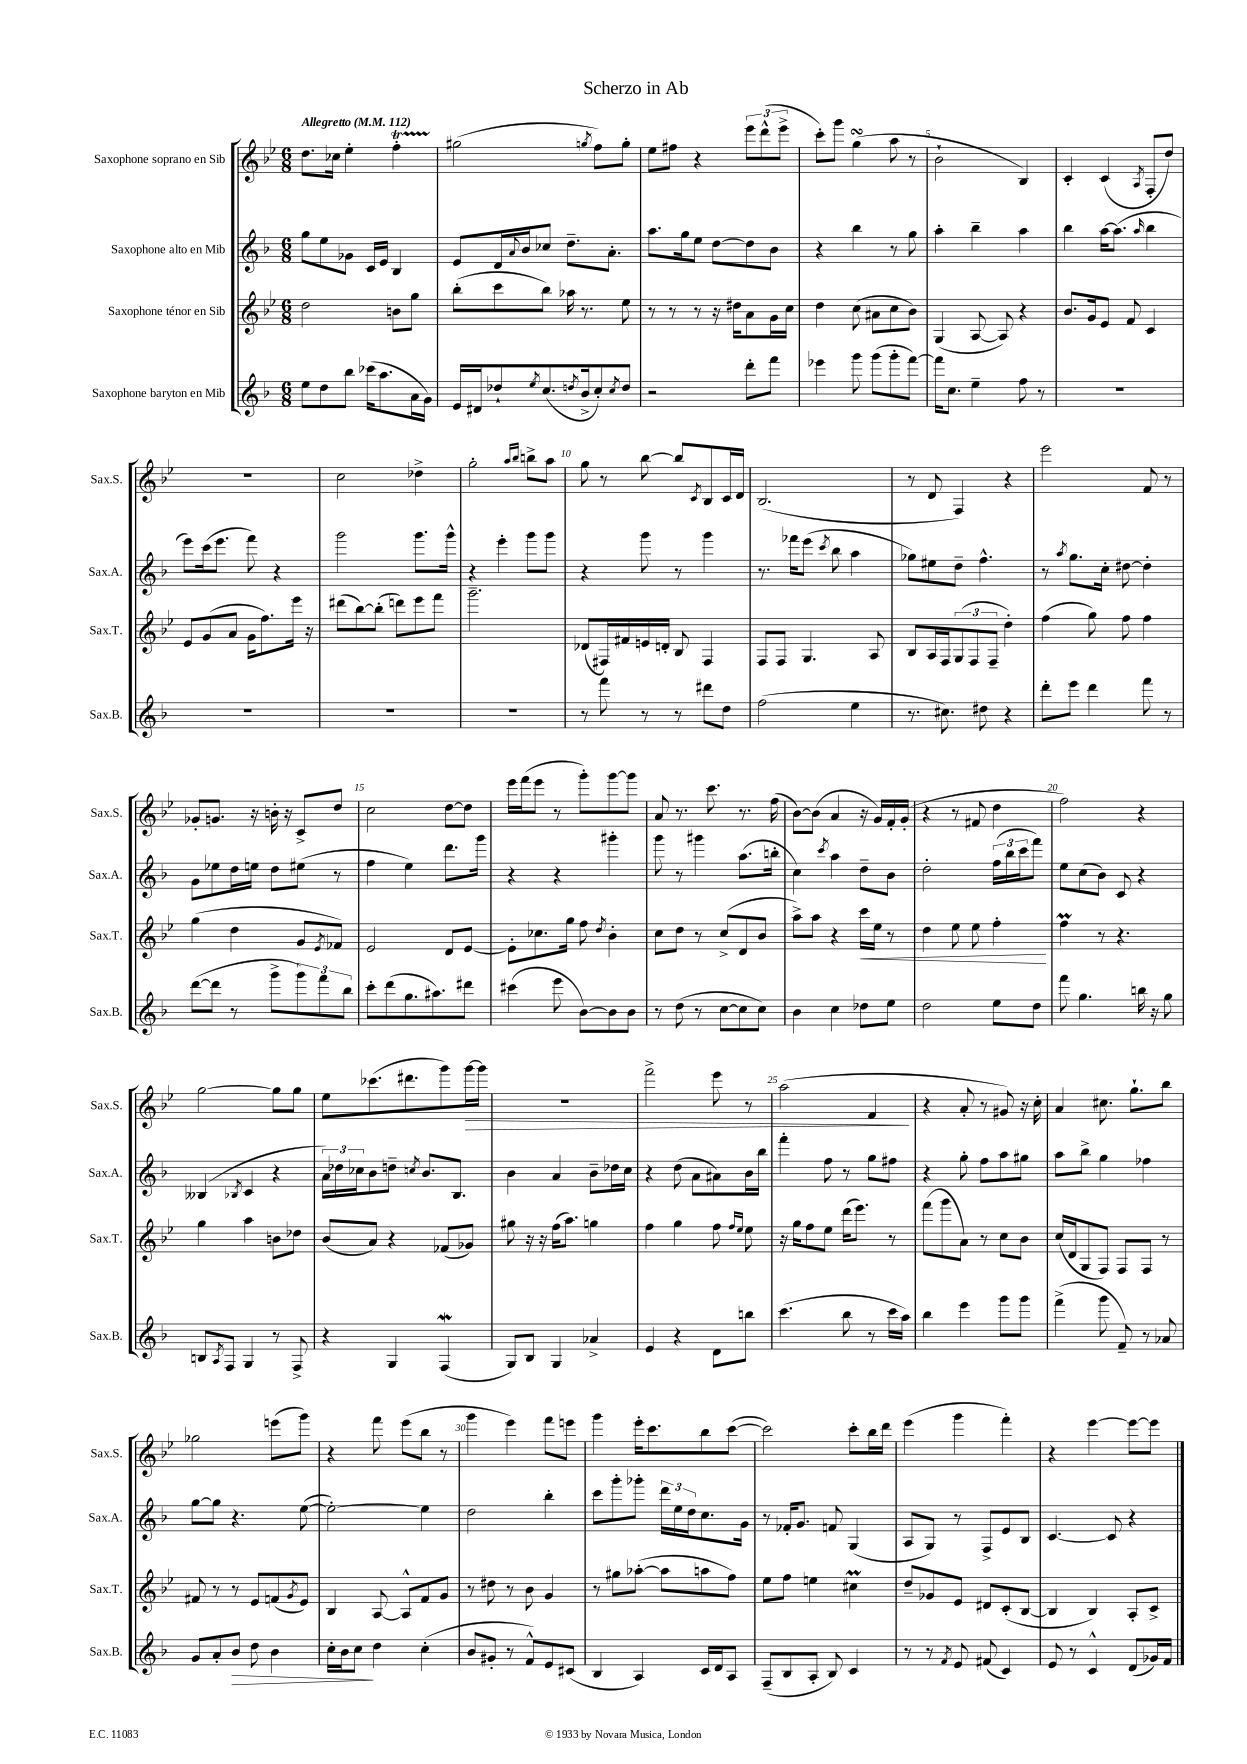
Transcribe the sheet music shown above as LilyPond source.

\header { title = "Scherzo in Ab" }
<<
\new StaffGroup <<
\new Staff = "s0" \with { instrumentName = "Saxophone soprano en Sib" shortInstrumentName = "Sax.S." } {
    \clef treble \key bes \major \numericTimeSignature \time 6/8 \tempo "Allegretto" 4 = 112
    d''8. ces''16 ees''4-. f''4-.\startTrillSpan |
    gis''2\stopTrillSpan( \acciaccatura { g''8 } f''8) g''8-. |
    ees''8 fis''8 r4 \tuplet 3/2 { ees'''8 d'''8-^( ees'''8-> } |
    c'''8-.) g'''8 g''4\turn( a''8 r8 |
    bes'2-! bes4) |
    c'4-. c'4( \acciaccatura { a8 } f8-. d''8) |
    R2. |
    c''2 des''4-> |
    g''2-. \grace { a''16 bes''16 } b''8-> a''8 |
    g''8 r8 bes''8~ bes''8 \acciaccatura { c'8 } bes8 c'16 d'16 |
    bes2.( |
    r8 d'8 f4) r4 |
    ees'''2 f'8 r8 |
    ges'8-. g'8. r16 b'16-. r16 c'8-> d''8 |
    c''2 d''8~ d''8 |
    ees'''16 f'''16( ees'''8 r8 g'''8-.) g'''8~ g'''8 |
    a'8 r8. c'''8. r8. f''16( |
    bes'8~) bes'8( a'4 r16 g'16) f'16-. g'16-.( |
    r4 r8 fis'8 d''4 |
    f''2) r4 |
    g''2~ g''8 g''8 |
    ees''8 ces'''8.( dis'''8. g'''8) g'''16~\> g'''16 |
    R2. |
    f'''2-> ees'''8 r8 |
    a''2( f'4\! |
    r4 a'8-. r8 gis'8) r16 c''16-. |
    a'4 cis''8. g''8.-! bes''8 |
    ges''2 e'''8( g'''8) |
    r4 f'''8 ees'''8( bes''8 r8 |
    g'''4 ees'''4) f'''8 e'''8 |
    g'''4 ees'''16-. c'''8. bes''8 c'''8~( |
    c'''2) c'''8-. bes''16 d'''16 |
    ees'''4( g'''4 f'''4-.) |
    r4 ees'''4~ ees'''8~ ees'''8 \bar "|." |
}
\new Staff = "s1" \with { instrumentName = "Saxophone alto en Mib" shortInstrumentName = "Sax.A." } {
    \clef treble \key f \major \numericTimeSignature \time 6/8
    g''8 e''8 ges'8 c'16 e'16 bes4 |
    e'8 d'16 \appoggiatura { a'8 } bes'16 ces''8 d''8.-- a'8.-. |
    a''8. g''16 e''8 d''8~ d''8 bes'8 |
    r4 bes''4 r8 g''8 |
    a''4-. bes''4-- a''4 |
    bes''4 a''16~ a''8.( \grace { a''16 } bes''4 |
    e'''8) c'''16( e'''8. f'''8) r4 |
    g'''2 g'''8. g'''16-^ |
    r4 e'''4-. g'''8 g'''8 |
    r4 g'''8 r8 g'''4 |
    r8. fes'''16 e'''8( \acciaccatura { c'''8 } bes''8 a''4 |
    ges''8) eis''8 d''8-- f''4.-^ |
    r8 \acciaccatura { a''8 } g''8. c''16-. dis''8~ dis''4-. |
    g'8 ees''8 d''16 e''16 d''8 eis''8( r8 |
    f''4 e''4) d'''8. g'''16 |
    r4 r4 gis'''4-. |
    g'''8 r8 gis'''4 a''8.( b''16-. |
    c''4) \acciaccatura { c'''8 } a''4 d''8-- bes'8 |
    d''2-. \tuplet 3/2 { f''16( bes''16 c'''16 } f'''8) |
    e''8 c''8( bes'8) c'8 r4 |
    beses4( \acciaccatura { bes8 } c'4 r4 |
    \tuplet 3/2 { a'16) des''16 ces''16 } bes'8 d''8-- \acciaccatura { c''8 } bes'8. bes8. |
    bes'4 a'4 bes'8-- des''16 c''16 |
    r4 d''8( a'8 ais'8) bes'16 bes''16 |
    f'''4-. f''8 r8 g''8 fis''8 |
    r4 g''8-. f''8 a''8 gis''8 |
    a''8 bes''8-> g''4 fes''4 |
    g''8~ g''8 r4. e''8~( |
    e''2~-.) e''4 |
    d''2 bes''4-. |
    c'''8 g'''8-. ges'''8-. \tuplet 3/2 { d'''16 e''16 d''16 } c''8. g'16 |
    r8 fes'16-. g'8. f'8 g4( |
    a8 g8) r8 f8-> e'8 bes8 |
    c'4.~ c'8 r4 \bar "|." |
}
\new Staff = "s2" \with { instrumentName = "Saxophone ténor en Sib" shortInstrumentName = "Sax.T." } {
    \clef treble \key bes \major \numericTimeSignature \time 6/8
    d''2 b'8 g''8 |
    bes''8-.( c'''8 bes''8) aes''16 r8. ees''8 |
    r8 r8 r8 r16 dis''16 a'8 g'16 c''16 |
    d''4 c''8( ais'8 c''8 bes'8) |
    g4( a8~ a8) r4 |
    bes'8. g'16 ees'8 f'8 c'4 |
    ees'8 g'8( a'8 g'16 f''8.) ees'''16 r16 |
    dis'''8( bes''8~) bes''8-.( d'''8) ees'''8 f'''8 |
    g'''2.-- |
    des'8( fis16) fis'16 e'16 d'16-. bes8 fis4 |
    f8 f8 g4. a8 |
    bes8 a16 f16 \tuplet 3/2 { g8( f8 f8-- } d''4-.) |
    f''4( g''8) f''8 f''4 |
    g''4( d''4 g'8 \acciaccatura { ees'8 } fes'8) |
    ees'2 d'8 ees'8~ |
    ees'8-. ces''8. g''16 f''8 \acciaccatura { d''8 } bes'4-. |
    c''8 d''8 r8 c''8->( d'8 bes'8 |
    a''8->) a''8 r4 c'''16\< ees''16 r8 |
    d''4 ees''8 ees''8 f''4-.\! |
    f''4\prall r8 r4. |
    g''4 a''4 b'8 des''8 |
    bes'8( a'8) r4 fes'8( ges'8) |
    gis''8 r16 r16 f''16( a''8.) g''4 |
    f''4 g''4 f''8 \grace { f''16 ees''16 } ees''8 |
    r16 g''16 f''8 ees''8 d'''16( ees'''8.) r8 |
    f'''8( g'''8 a'8) r8 c''8 bes'8 |
    c''16( d'16 g8 f8) f8 f8 r8 |
    fis'8 r8 r8 ees'8 f'8( \acciaccatura { g'8 } ees'8) |
    bes4 a8~ a8-^ f'8 g'8 |
    r8 dis''8 r8 bes'8 g'4 |
    r8 gis''8 aes''8~-.( aes''8 a''8 f''8) |
    ees''8 f''8 e''4 cis''4\prall |
    d''8-- ges'8 ees'8 dis'8 c'8-.( bes8~ |
    bes4 bes4) a8-. c'8-> \bar "|." |
}
\new Staff = "s3" \with { instrumentName = "Saxophone baryton en Mib" shortInstrumentName = "Sax.B." } {
    \clef treble \key f \major \numericTimeSignature \time 6/8
    e''8 d''8 bes''8 ces'''16( a''8. a'16 g'16) |
    e'16 dis'16 des''8-! \acciaccatura { e''8 } c''8.( \acciaccatura { d''8 } bes'16-> c''8-.) \acciaccatura { c''8 } d''8 |
    r2 d'''8-. f'''8 |
    ees'''4 g'''8 g'''8( g'''8-. f'''8~) |
    f'''16 c''8. e''4-- f''8 r8 |
    R2. |
    R2. |
    R2. |
    R2. |
    r8 f'''8 r8 r8 dis'''8 d''8 |
    f''2( e''4 |
    r8. cis''8.) dis''8 r4 |
    d'''8-. e'''8 d'''4 f'''8 r8 |
    d'''8~( d'''8 r8 g'''8-> \tuplet 3/2 { g'''8) f'''8 bes''8 } |
    c'''8-. d'''8( g''8. ais''8.) dis'''8 |
    cis'''4( e'''8 bes'8~) bes'8 bes'8 |
    r8 d''8( r8 c''8~ c''8 c''8) |
    bes'4 c''4 des''8 e''8 |
    d''2 e''8 d''8 |
    f'''8 g''4. b''16 r16 g''8 |
    b8 \acciaccatura { a8 } f8 g4 r8 f8-> |
    r4 g4 f4\mordent( |
    g8) bes8 g4 aes'4-> |
    e'4 r4 d'8 b''8 |
    c'''4.( bes''8 r8 c'''16 a''16) |
    bes''4 e'''4 g'''8 g'''8 |
    f'''4->( g'''8 f'8--) r8 aes'8 |
    g'8 a'8-. bes'8\> d''8 bes'4 |
    c''16-. bes'16 c''8\! d''4 c''4-.( |
    bes'8 gis'8-. r8 f'8-^) e'8 cis'8( |
    bes4 a4) c'16 d'16 a8 |
    f8--( bes8 a8-. bes8) c'4 |
    r8 r8 \acciaccatura { f'8 } e'8 fis'8( c'4) |
    e'8 r8 c'4-^ d'8( ges'16) f'16 \bar "|." |
}
>>
>>
\layout { \context { \Score \override BarNumber.break-visibility = ##(#f #t #t) barNumberVisibility = #(every-nth-bar-number-visible 5) } }
